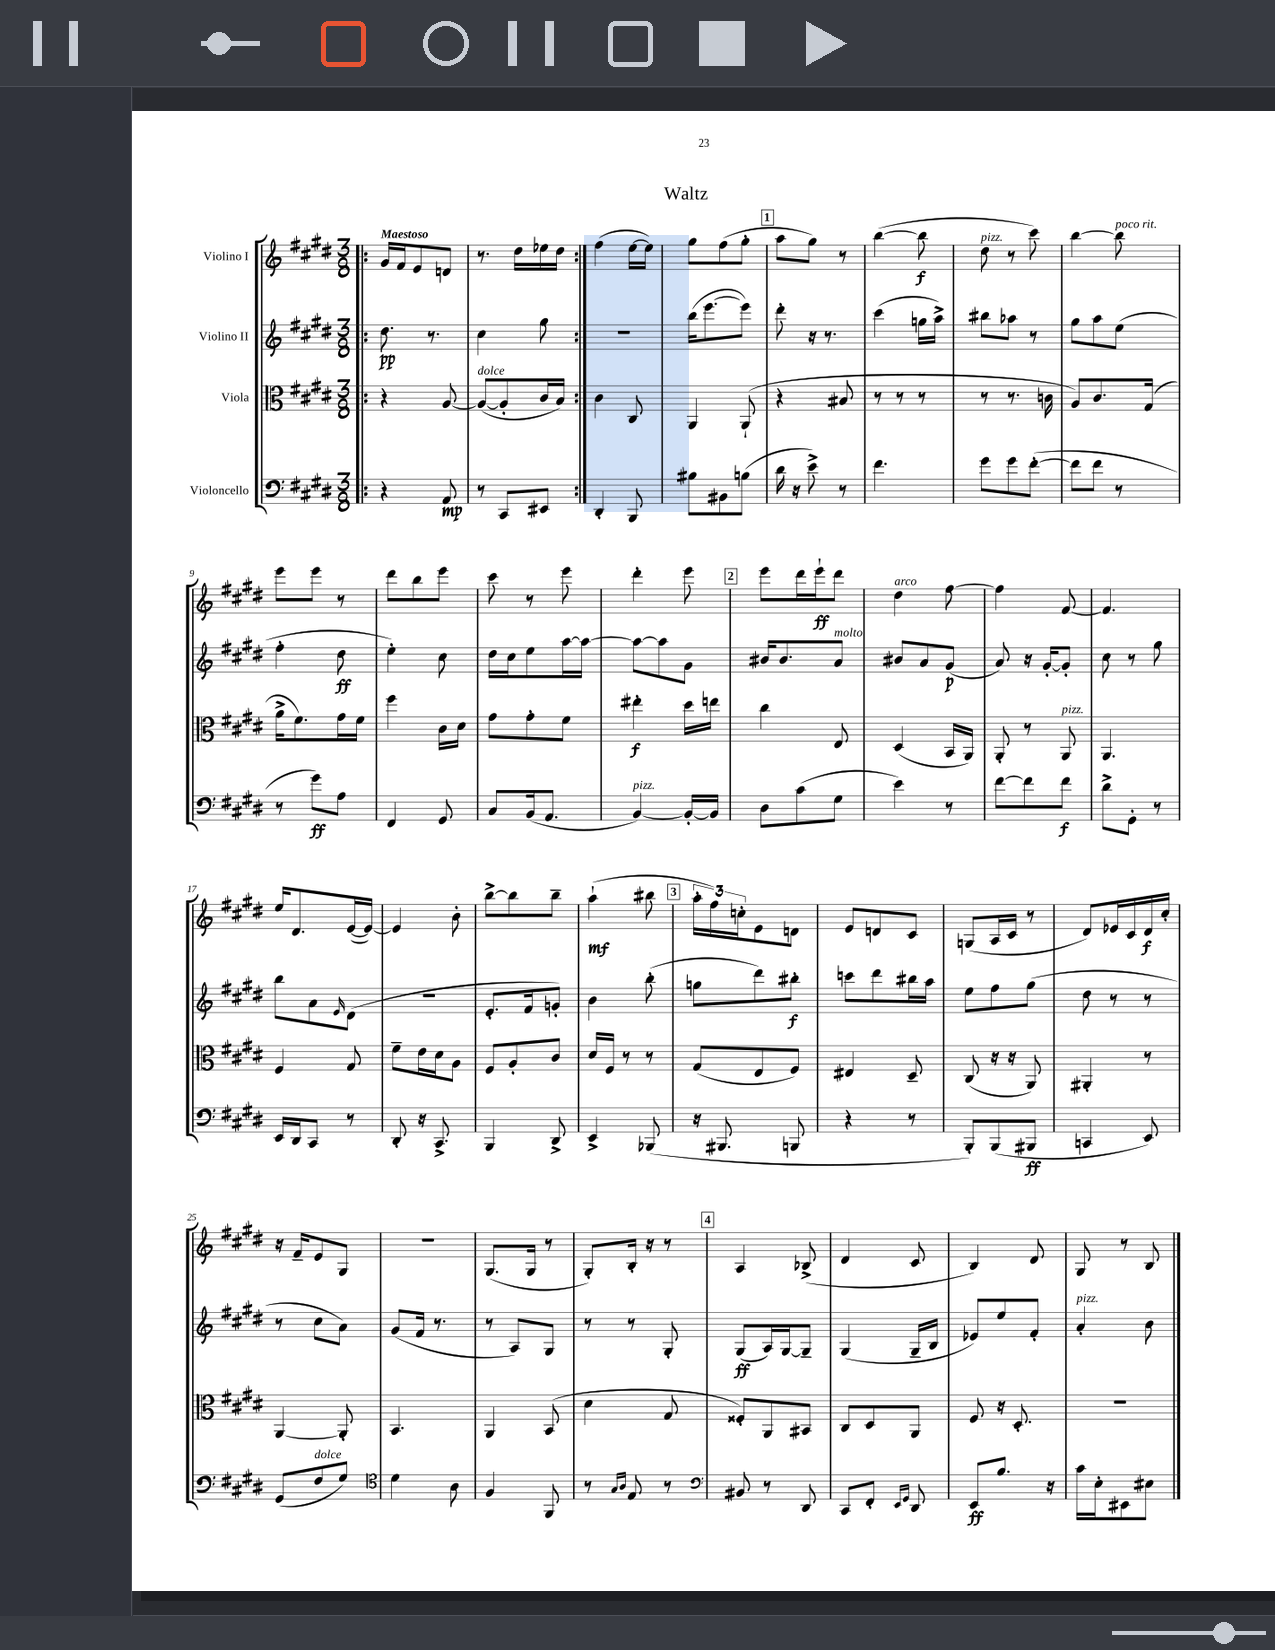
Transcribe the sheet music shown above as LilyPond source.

\header { title = "Waltz" }
<<
\new StaffGroup <<
\new Staff = "s0" \with { instrumentName = "Violino I" } {
    \clef treble \key e \major \numericTimeSignature \time 3/8 \tempo "Maestoso"
    \repeat volta 2 { \bar ".|:" gis'16 fis'16 e'8 d'8 |
    r8. dis''16 ees''16 dis''16 | }
    fis''4( e''16~ e''16) |
    gis''8 fis''8( gis''8-. |
    \mark \markup { \box "1" } a''8 gis''8) r8 |
    b''4~( b''8\f |
    dis''8^\markup { \italic "pizz." } r8 cis'''8) |
    b''4~ b''8^\markup { \italic "poco rit." } |
    e'''8 e'''8 r8 |
    dis'''8 b''8 e'''8 |
    cis'''8 r8 e'''8 |
    dis'''4-. e'''8 |
    \mark \markup { \box "2" } e'''8 dis'''16 e'''16-!\ff dis'''8 |
    dis''4^\markup { \italic "arco" } fis''8~ |
    fis''4 fis'8~ |
    fis'4. |
    e''16 dis'8. e'16~( e'16~) |
    e'4 b'8-. |
    b''8~-> b''8 b''8-- |
    a''4-!\mf( bis''8 |
    \mark \markup { \box "3" } \tuplet 3/2 { a''16-. fis''16) c''16-. } e'8 d'8 |
    e'8 d'8 cis'8 |
    g8( a16 cis'16 r8 |
    dis'8) ees'16 cis'16 dis'16\f cis''16-. |
    r16 fis'16-- e'8 gis8 |
    R4. |
    gis8.( gis16 r8 |
    gis8-.) b16-. r16 r8 |
    \mark \markup { \box "4" } a4 bes8->( |
    dis'4 cis'8 |
    b4) dis'8 |
    gis8 r8 b8 \bar "|." |
}
\new Staff = "s1" \with { instrumentName = "Violino II" } {
    \clef treble \key e \major \numericTimeSignature \time 3/8
    \repeat volta 2 { \bar ".|:" dis''8.\pp r8. |
    cis''4 gis''8 | }
    R4. |
    b''16( e'''8.~ e'''8) |
    \mark \markup { \box "1" } dis'''8-. r16 r8. |
    cis'''4( g''16 a''16->) |
    bis''8 aes''8 r8 |
    gis''8 a''8 e''8( |
    fis''4-. dis''8\ff |
    e''4-.) cis''8 |
    dis''16 cis''16 e''8 a''16~ a''16~ |
    a''8~ a''8 gis'8 |
    \mark \markup { \box "2" } bis'16 bis'8. a'8^\markup { \italic "molto" } |
    bis'8 a'8 gis'8\p( |
    a'8) r16 gis'16~-. gis'8-. |
    cis''8 r8 gis''8 |
    b''8 a'8 \grace { e'16 } dis'8( |
    r4. |
    e'8.-. fis'16 g'8-.) |
    b'4 b''8-.( |
    \mark \markup { \box "3" } g''8 dis'''8) bis''8-.\f |
    c'''8 dis'''8 bis''16 a''16 |
    e''8 fis''8 gis''8( |
    dis''8 r8 r8 |
    r8 cis''8 a'8) |
    gis'8( fis'16 r8. |
    r8 a8) gis8 |
    r8 r8 gis8-. |
    \mark \markup { \box "4" } gis8\ff( a16) gis16~ gis8-- |
    gis4( gis16-- b16 |
    ees'8) e''8 fis'8-. |
    a'4-.^\markup { \italic "pizz." } b'8 \bar "|." |
}
\new Staff = "s2" \with { instrumentName = "Viola" } {
    \clef alto \key e \major \numericTimeSignature \time 3/8
    \repeat volta 2 { \bar ".|:" r4 a8~ |
    a8~^\markup { \italic "dolce" }( a8-. cis'16 b16) | }
    cis'4 cis8 |
    a,4 a,8-!( |
    \mark \markup { \box "1" } r4 bis8 |
    r8 r8 r8 |
    r8 r8. c'16 |
    a8) cis'8. gis16( |
    a'16-> fis'8.) gis'16 fis'16 |
    fis''4 cis'16 dis'16 |
    gis'8 gis'8-. fis'8 |
    eis''4-.\f dis''16 e''16 |
    \mark \markup { \box "2" } cis''4 e8 |
    dis4( b,16 a,16) |
    a,8-. r8 a,8^\markup { \italic "pizz." } |
    a,4. |
    fis4 gis8 |
    fis'8-- e'16 dis'16 a8 |
    fis8 a8-. cis'8 |
    dis'16 fis16 r8 r8 |
    \mark \markup { \box "3" } gis8( e8 fis8) |
    eis4 dis8-- |
    cis8( r16 r16 a,8) |
    ais,4-. r8 |
    a,4~ a,8-. |
    b,4. |
    a,4 b,8( |
    dis'4 gis8 |
    \mark \markup { \box "4" } fisis8-.) a,8 bis,8 |
    cis8 dis8 a,8 |
    fis8 r16 dis8.-. |
    R4. \bar "|." |
}
\new Staff = "s3" \with { instrumentName = "Violoncello" } {
    \clef bass \key e \major \numericTimeSignature \time 3/8
    \repeat volta 2 { \bar ".|:" r4 a,8\mp |
    r8 cis,8 eis,8 | }
    dis,4-. b,,8 |
    bis8 bis,8 b8( |
    \mark \markup { \box "1" } dis'16 r16 e'8->) r8 |
    fis'4. |
    gis'8 gis'8 fis'8~-.( |
    fis'8 fis'8 r8 |
    r8 gis'8\ff) a8 |
    fis,4 gis,8 |
    cis8 b,16( a,8. |
    b,4~^\markup { \italic "pizz." }) b,16~-. b,16 |
    \mark \markup { \box "2" } dis8 cis'8( gis8 |
    e'4) r8 |
    fis'8~ fis'8 fis'8\f |
    dis'8-> gis,8-. r8 |
    e,16 dis,16 cis,8 r8 |
    dis,8-. r16 cis,8.-> |
    b,,4 dis,8-> |
    e,4-> bes,,8( |
    \mark \markup { \box "3" } r16 bis,,8. b,,8 |
    r4 r8 |
    b,,8-.) b,,8( bis,,8\ff |
    c,4 e,8) |
    gis,8( fis8^\markup { \italic "dolce" } gis8) |
    \clef tenor dis'4 a8 |
    fis4 fis,8 |
    r8 \grace { gis16 a16 } e8 r8 |
    \mark \markup { \box "4" } \clef bass bis,8 r8 dis,8 |
    cis,8 fis,8-. \grace { e,16 gis,16 } dis,8 |
    e,8\ff b8. r16 |
    cis'16 e16-. eis,8 eis8 \bar "|." |
}
>>
>>
